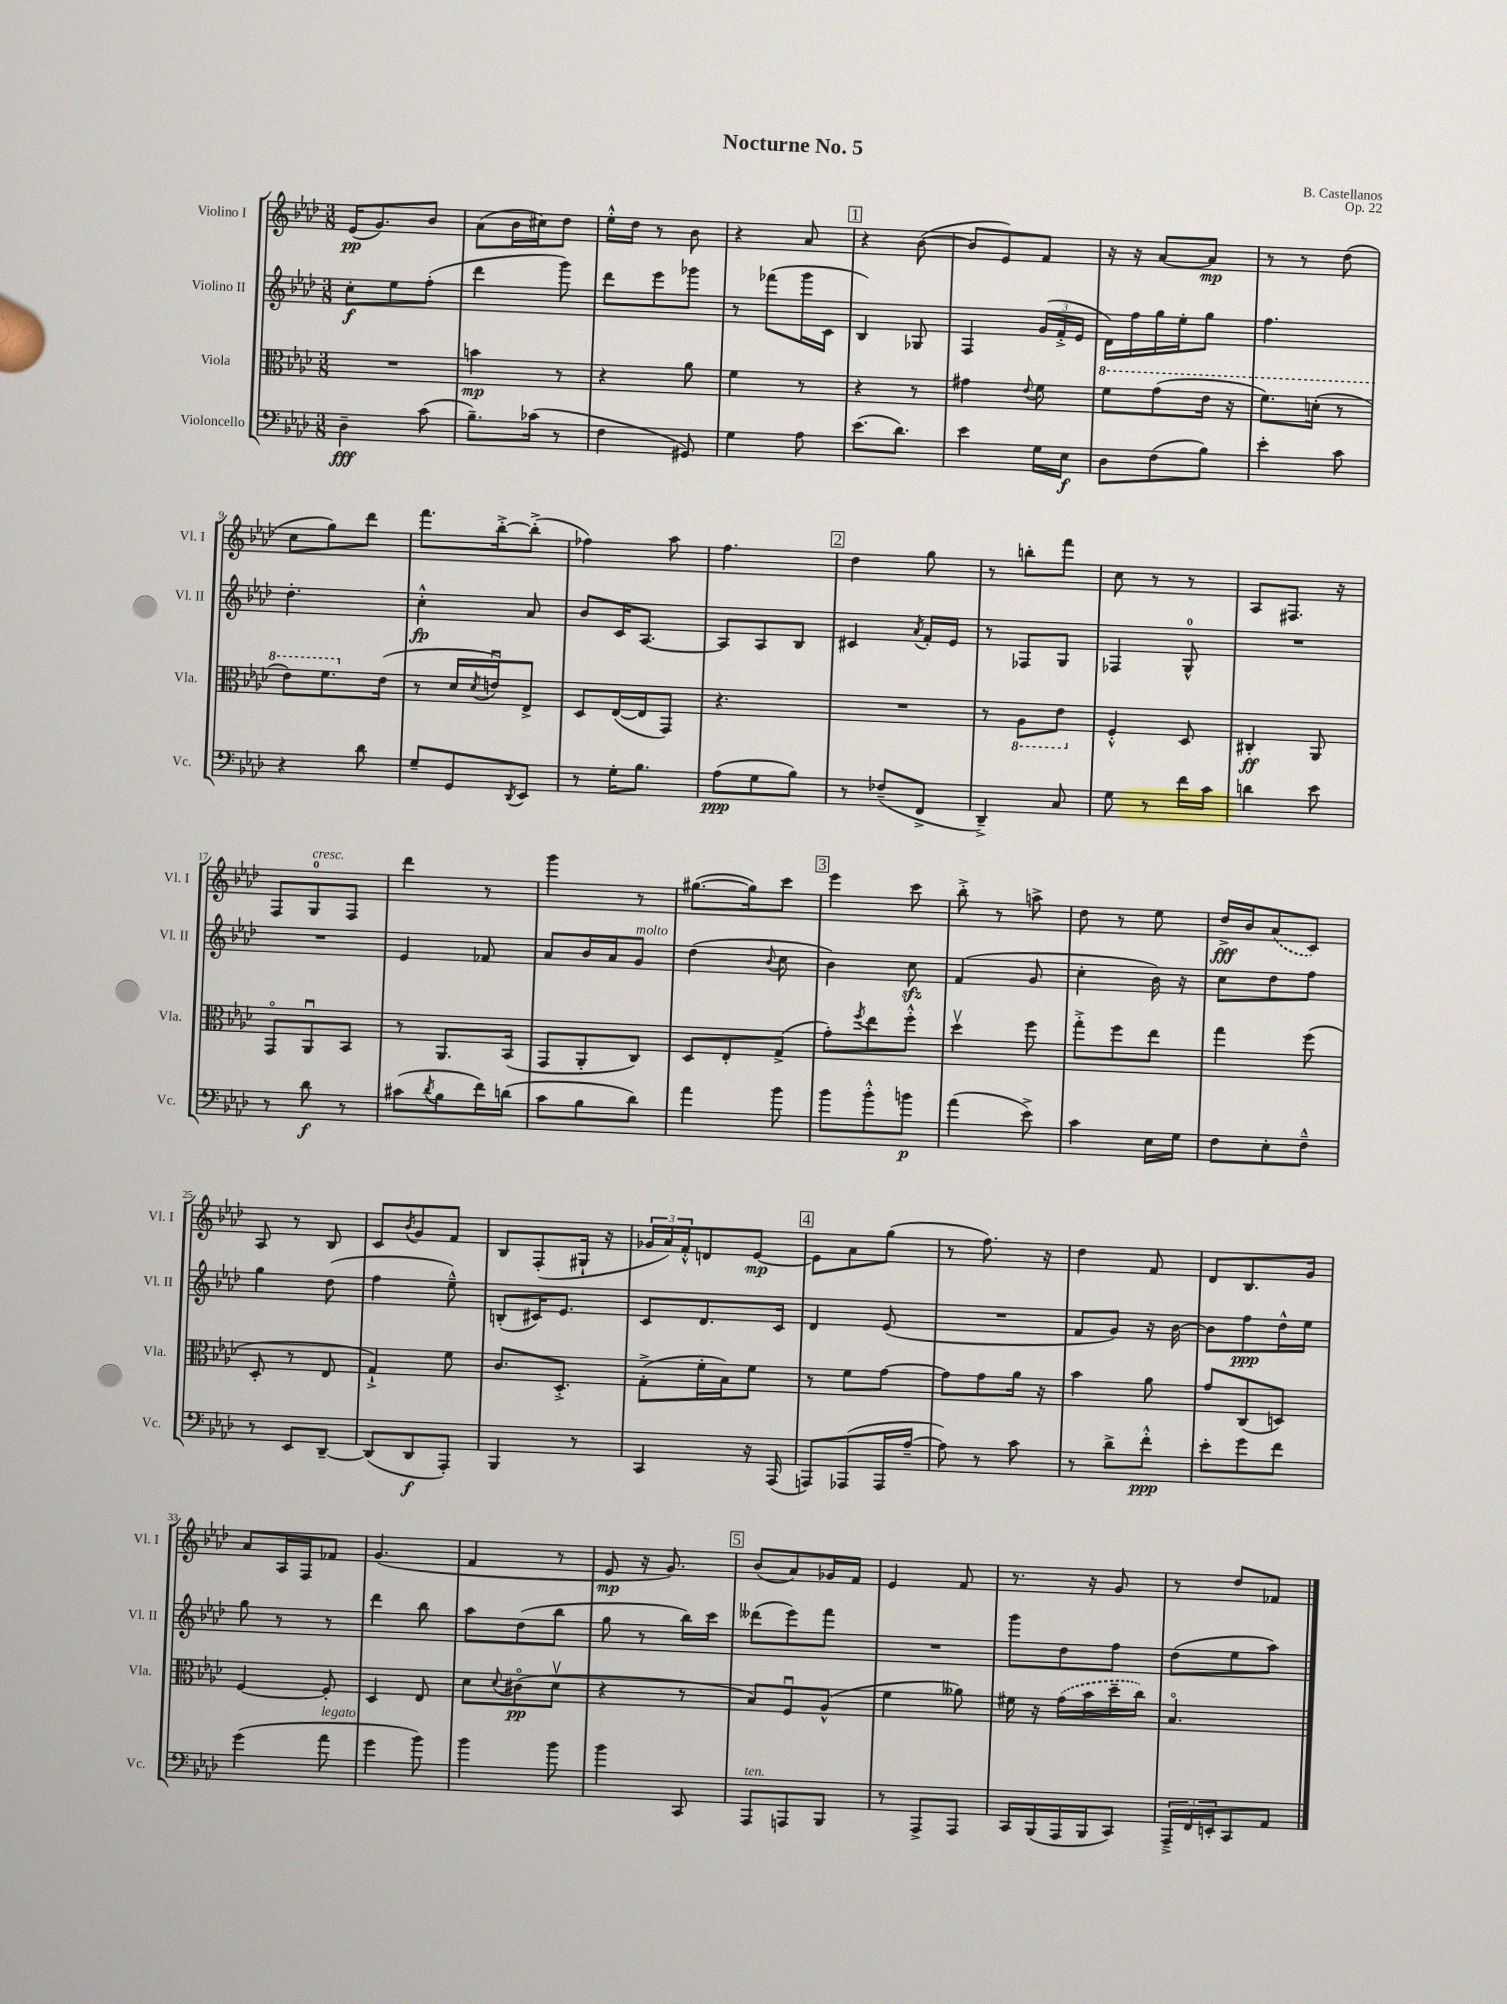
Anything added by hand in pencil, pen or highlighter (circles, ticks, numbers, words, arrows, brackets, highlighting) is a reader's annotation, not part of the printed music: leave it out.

**kern	**dynam	**kern	**dynam	**kern	**dynam	**kern	**dynam
*part4	*part4	*part3	*part3	*part2	*part2	*part1	*part1
*staff4	*staff4	*staff3	*staff3	*staff2	*staff2	*staff1	*staff1
*I"Violoncello	*	*I"Viola	*	*I"Violino II	*	*I"Violino I	*
*I'Vc.	*	*I'Vla.	*	*I'Vl. II	*	*I'Vl. I	*
*clefF4	*	*clefC3	*	*clefG2	*	*clefG2	*
*k[b-e-a-d-]	*	*k[b-e-a-d-]	*	*k[b-e-a-d-]	*	*k[b-e-a-d-]	*
*M3/8	*	*M3/8	*	*M3/8	*	*M3/8	*
=1	=1	=1	=1	=1	=1	=1	=1
4D-~\	fff	4.r	.	8cc'\L	f	(16e-/KL	pp
.	.	.	.	.	.	8.g/)	.
.	.	.	.	8ee-\	.	.	.
(8c\	.	.	.	(8ff'\J	.	8b-/J	.
=2	=2	=2	=2	=2	=2	=2	=2
8.B-~\L)	.	4bn\	mp	4ddd-\	.	(8a-\L	.
.	.	.	.	.	.	16b-\L	.
(16c-X\Jk	.	.	.	.	.	16cc#X\J)	.
8r	.	8r	.	8ggg\)	.	8dd-\J	.
=3	=3	=3	=3	=3	=3	=3	=3
4F\	.	4r	.	8ddd-\L	.	16ee-'^^\LL	.
.	.	.	.	.	.	16dd-\JJ	.
.	.	.	.	8eee-\	.	8r	.
8GG#X/)	.	8a-\	.	8ggg-X\J	.	8b-\	.
=4	=4	=4	=4	=4	=4	=4	=4
4G\	.	4f\	.	8r	.	4r	.
.	.	.	.	(8fff-X\L	.	.	.
8A-\	.	8r	.	16ggg\L	.	8a-/	.
.	.	.	.	16c\JJ	.	.	.
!!LO:REH:place=s1:t=1
=5	=5	=5	=5	=5	=5	=5	=5
(8.e-\L	.	4r	.	4B-/)	.	4r	.
8.d-\J)	.	.	.	.	.	.	.
.	.	8r	.	8G-X/	.	([8b-\	.
=6	=6	=6	=6	=6	=6	=6	=6
4e-\	.	4g#X\	.	4F/	.	8b-/L]	.
.	.	.	.	.	.	8e-/)	.
.	.	8qqe-/	.	.	.	.	.
16G\LL	.	8f\	.	(24g/LL	.	8f/J	.
.	.	.	.	24f'^/	.	.	.
16E-\JJ	f	.	.	.	.	.	.
.	.	.	.	24e-/JJ	.	.	.
=7	=7	=7	=7	=7	=7	=7	=7
*	*	*8va	*	*	*	*	*
8D-\L	.	8ff\L	.	16d-\LL)	.	16r	.
.	.	.	.	16ff\	.	16r	.
(8F\	.	(8gg\	.	16gg\	.	[8a-/L	.
.	.	.	.	16ee-'\J	.	.	.
8B-\J)	.	16ee-\Jk	.	8gg\J	.	8a-/J]	mp
.	.	16r	.	.	.	.	.
=8	=8	=8	=8	=8	=8	=8	=8
4e-'\	.	8.ff\L)	.	4.ff\	.	8r	.
.	.	.	.	.	.	8r	.
.	.	(16ddn'\Jk	.	.	.	.	.
8c\	.	8r	.	.	.	(8dd-\	.
!!LO:LB:g=z
=9	=9	=9	=9	=9	=9	=9	=9
4r	.	8ee-\L)	.	4.dd-'\	.	8cc\L	.
.	.	8.ff\	.	.	.	8gg\)	.
8d-\	.	.	.	.	.	8ddd-\J	.
*	*	*X8va	*	*	*	*	*
.	.	(16e-\Jk	.	.	.	.	.
=10	=10	=10	=10	=10	=10	=10	=10
8G~/L	.	8r	.	4cc'^^\	fp	8.fff\L	.
8GG/	.	16d-/LL	.	.	.	.	.
.	.	8qd-/	.	.	.	.	.
.	.	16enu/J)	.	.	.	[16bb-'^\k	.
8qDD-/	.	.	.	.	.	.	.
8EE-/J	.	8E-^/J	.	8a-/	.	(8bb-'^\J]	.
=11	=11	=11	=11	=11	=11	=11	=11
8r	.	8D-/L	.	8b-/L	.	4ff-X\)	.
16G'\KL	.	([16E-/L	.	16c/K	.	.	.
8.B-\J	.	16E-/J]	.	[8.A-/J	.	.	.
.	.	8GG/J)	.	.	.	8aa-\	.
=12	=12	=12	=12	=12	=12	=12	=12
(8A-\L	ppp	4.r	.	8A-/L]	.	4.ff\	.
8G\	.	.	.	8A-/	.	.	.
8B-\J)	.	.	.	8B-/J	.	.	.
!!LO:REH:place=s1:t=2
=13	=13	=13	=13	=13	=13	=13	=13
8r	.	4.r	.	4c#X/	.	4dd-\	.
(8F-X~/L	.	.	.	.	.	.	.
.	.	.	.	8qa-/	.	.	.
8FF^/J	.	.	.	16f'/LL	.	8gg\	.
.	.	.	.	16e-/JJ	.	.	.
=14	=14	=14	=14	=14	=14	=14	=14
4DD-~^/)	.	8r	.	8r	.	8r	.
*	*	*8ba	*	*	*	*	*
.	.	8AA-\L	.	8F-X/L	.	8bbn'\L	.
8C/	.	8E-\J	.	8G/J	.	8fff\J	.
=15	=15	=15	=15	=15	=15	=15	=15
*	*	*X8ba	*	*	*	*	*
8G\	.	4F'^^/	.	4F-X/	.	8cc\	.
8r	.	.	.	.	.	8r	.
16f\LL	.	8D-/	.	8G^^/	.	8r	.
16c\JJ	.	.	.	.	.	.	.
=16	=16	=16	=16	=16	=16	=16	=16
4dn\	.	4C#X'/	ff	4.r	.	8A-/L	.
.	.	.	.	.	.	8.F#X/J	.
8e-\	.	8AA-/	.	.	.	.	.
.	.	.	.	.	.	16r	.
!!LO:LB:g=z
=17	=17	=17	=17	=17	=17	=17	=17
8r	.	8GG/L	.	4.r	.	8F/L	.
!	!	!	!	!	!	!LO:TX:a:i:t=cresc.	!
8d-\	f	8AA-u/	.	.	.	8G/	.
8r	.	8BB-/J	.	.	.	8F/J	.
=18	=18	=18	=18	=18	=18	=18	=18
(8c#X\L	.	8r	.	4e-/	.	4ddd-\	.
8qd-/	.	.	.	.	.	.	.
8B-\	.	8.AA-/L	.	.	.	.	.
16f\L)	.	.	.	8f-X/	.	8r	.
(16dn\JJ	.	(16BB-/Jk	.	.	.	.	.
=19	=19	=19	=19	=19	=19	=19	=19
8c\L	.	8GG/L	.	8a-/L	.	4ggg\	.
8B-\	.	8AA-'/	.	16b-/L	.	.	.
.	.	.	.	16a-/J	.	.	.
!	!	!	!	!LO:TX:a:i:t=molto	!	!	!
8d-\J)	.	8C/J)	.	8g/J	.	8r	.
=20	=20	=20	=20	=20	=20	=20	=20
4a-\	.	8D-/L	.	(4dd-\	.	([8.gg#X\L	.
.	.	8E-'/	.	.	.	.	.
.	.	.	.	.	.	16gg#\k])	.
.	.	.	.	8qqb-/	.	.	.
8b-\	.	(8G^/J	.	8cc\	.	8ccc\J	.
!!LO:REH:place=s1:t=3
=21	=21	=21	=21	=21	=21	=21	=21
8b-\L	.	8g'\L)	.	4b-\)	.	4eee-\	.
.	.	8qff/	.	.	.	.	.
8b-'^^\	.	8ee-\	.	.	.	.	.
8bn\J	p	8ff'^^\J	.	8cczz\	.	8ccc\	.
=22	=22	=22	=22	=22	=22	=22	=22
(4a-\	.	4dd-v\	.	(4f/	.	8bb-'^\	.
.	.	.	.	.	.	8r	.
8e-^\)	.	8ff\	.	8g/	.	8aan^\	.
=23	=23	=23	=23	=23	=23	=23	=23
4c\	.	8gg'^\L	.	4cc'\	.	8dd-\	.
.	.	8ff\	.	.	.	8r	.
16E-\LL	.	8ee-\J	.	16b-\)	.	8ee-\	.
16G\JJ	.	.	.	16r	.	.	.
=24	=24	=24	=24	=24	=24	=24	=24
8F\L	.	4gg\	.	8cc\L	.	16dd-^/LL	fff
.	.	.	.	.	.	16b-/J	.
8E-'\	.	.	.	8dd-\	.	(8a-/	.
8F~^^\J	.	(8ff\	.	8ff\J	.	8c/J)	.
!!LO:LB:g=z
=25	=25	=25	=25	=25	=25	=25	=25
8r	.	8D-'/	.	4gg\	.	8A-/	.
8EE-/L	.	8r	.	.	.	8r	.
[8DD-~/J	.	8E-/	.	(8dd-\	.	8B-/	.
=26	=26	=26	=26	=26	=26	=26	=26
(8DD-/L]	.	4G`^/)	.	4ff\	.	8c/L	.
.	.	.	.	.	.	8qb-/	.
8DD-/	f	.	.	.	.	8g/	.
8AAA-'/J)	.	8f\	.	8ee-~^^\)	.	8f/J	.
=27	=27	=27	=27	=27	=27	=27	=27
4BBB-/	.	8.c/L	.	(8Bn'/L	.	8B-/L	.
.	.	.	.	16c#X/K)	.	(8F'/	.
.	.	8.D-'^/J	.	8.e-/J	.	.	.
8r	.	.	.	.	.	16G#X`/Jk	.
.	.	.	.	.	.	16r	.
=28	=28	=28	=28	=28	=28	=28	=28
4CC/	.	(8G'^\L	.	8c/L	.	24g-X/LL	.
.	.	.	.	.	.	24a-/)	.
.	.	.	.	.	.	24f'^^/J	.
.	.	16f'\L	.	8.d-/	.	8dn/	.
.	.	16B-\J)	.	.	.	.	.
16r	.	8f\J	.	.	.	[8e-/J	mp
(16AAA-/	.	.	.	16c/Jk	.	.	.
!!LO:REH:place=s1:t=4
=29	=29	=29	=29	=29	=29	=29	=29
8AAAn/L)	.	8r	.	4d-/	.	8e-\L]	.
(8AAA-X/	.	8f\L	.	.	.	8a-\	.
16AAA-/L	.	[8g\J	.	(8e-/	.	(8gg\J	.
[16A-~/JJ	.	.	.	.	.	.	.
=30	=30	=30	=30	=30	=30	=30	=30
8A-\])	.	8g\L]	.	4.r	.	8r	.
8r	.	8g\	.	.	.	8.ff\)	.
8c\	.	16a-\Jk	.	.	.	.	.
.	.	16r	.	.	.	16r	.
=31	=31	=31	=31	=31	=31	=31	=31
8r	.	4b-\	.	8f/L	.	4dd-\	.
8d-^\L	.	.	.	8g/J)	.	.	.
8f'^^\J	ppp	8a-\	.	16r	.	8f/	.
.	.	.	.	[16b-\	.	.	.
=32	=32	=32	=32	=32	=32	=32	=32
8e-'\L	.	8g/L	.	8b-\L]	.	8d-/L	.
8g\	.	(8C/	.	8ff\	ppp	8.B-/	.
8f\J	.	8Dn/J)	.	16dd-^^\L	.	.	.
.	.	.	.	16ee-\JJ	.	16g/Jk	.
!!LO:LB:g=z
=33	=33	=33	=33	=33	=33	=33	=33
(4g\	.	[4F/	.	8gg\	.	8a-/L	.
.	.	.	.	8r	.	16A-/L	.
.	.	.	.	.	.	16F/J	.
!LO:TX:a:i:t=legato	!	!	!	!	!	!	!
8a-\	.	8F'/]	.	8r	.	8f-X/J	.
=34	=34	=34	=34	=34	=34	=34	=34
4g\	.	4D-/	.	4ddd-\	.	(4.g/	.
8b-\)	.	8E-/	.	8bb-\	.	.	.
=35	=35	=35	=35	=35	=35	=35	=35
4b-\	.	8d-\L	.	8aa-\L	.	4f/	.
.	.	8qqd-/	.	.	.	.	.
.	.	(8c#X\	pp	(8dd-\	.	.	.
8b-\	.	8d-v\J	.	8bb-\J	.	8r	.
=36	=36	=36	=36	=36	=36	=36	=36
4b-\	.	4r	.	8gg\	.	8e-/	mp
.	.	.	.	8r	.	16r	.
.	.	.	.	.	.	8.g/)	.
8CC/	.	8r	.	16bb-\LL)	.	.	.
.	.	.	.	16ccc\JJ	.	.	.
!!LO:REH:place=s1:t=5
=37	=37	=37	=37	=37	=37	=37	=37
!LO:TX:a:i:t=ten.	!	!	!	!	!	!	!
8AAA-/L	.	8B-/L)	.	(8ddd--X\L	.	(8b-/L	.
8AAAn/	.	8Fu/	.	8eee-\)	.	8a-/)	.
8BBB-/J	.	(8A-^^/J	.	8fff\J	.	16g-X/L	.
.	.	.	.	.	.	16f/JJ	.
=38	=38	=38	=38	=38	=38	=38	=38
8r	.	4f\	.	4.r	.	4e-/	.
8AAA-^/L	.	.	.	.	.	.	.
8AAA-/J	.	8a--X\)	.	.	.	8f/	.
=39	=39	=39	=39	=39	=39	=39	=39
16CC/LL	.	16f#X\	.	8ggg\L	.	8.r	.
(16BBB-/	.	16r	.	.	.	.	.
16AAA-/	.	(16g\LL	.	8dd-\	.	.	.
16BBB-/J	.	16b-\	.	.	.	16r	.
8CC/J)	.	16dd-~\	.	8ff\J	.	8g/	.
.	.	16cc\JJ)	.	.	.	.	.
=40	=40	=40	=40	=40	=40	=40	=40
24AAA-~^/LL	.	4.B-/	.	(8dd-\L	.	8r	.
24FF/	.	.	.	.	.	.	.
24EEn'/J	.	.	.	.	.	.	.
8CC/	.	.	.	8ee-\	.	8dd-/L	.
8AA-/J	.	.	.	8aa-\J)	.	8f-X/J	.
==	==	==	==	==	==	==	==
*-	*-	*-	*-	*-	*-	*-	*-
